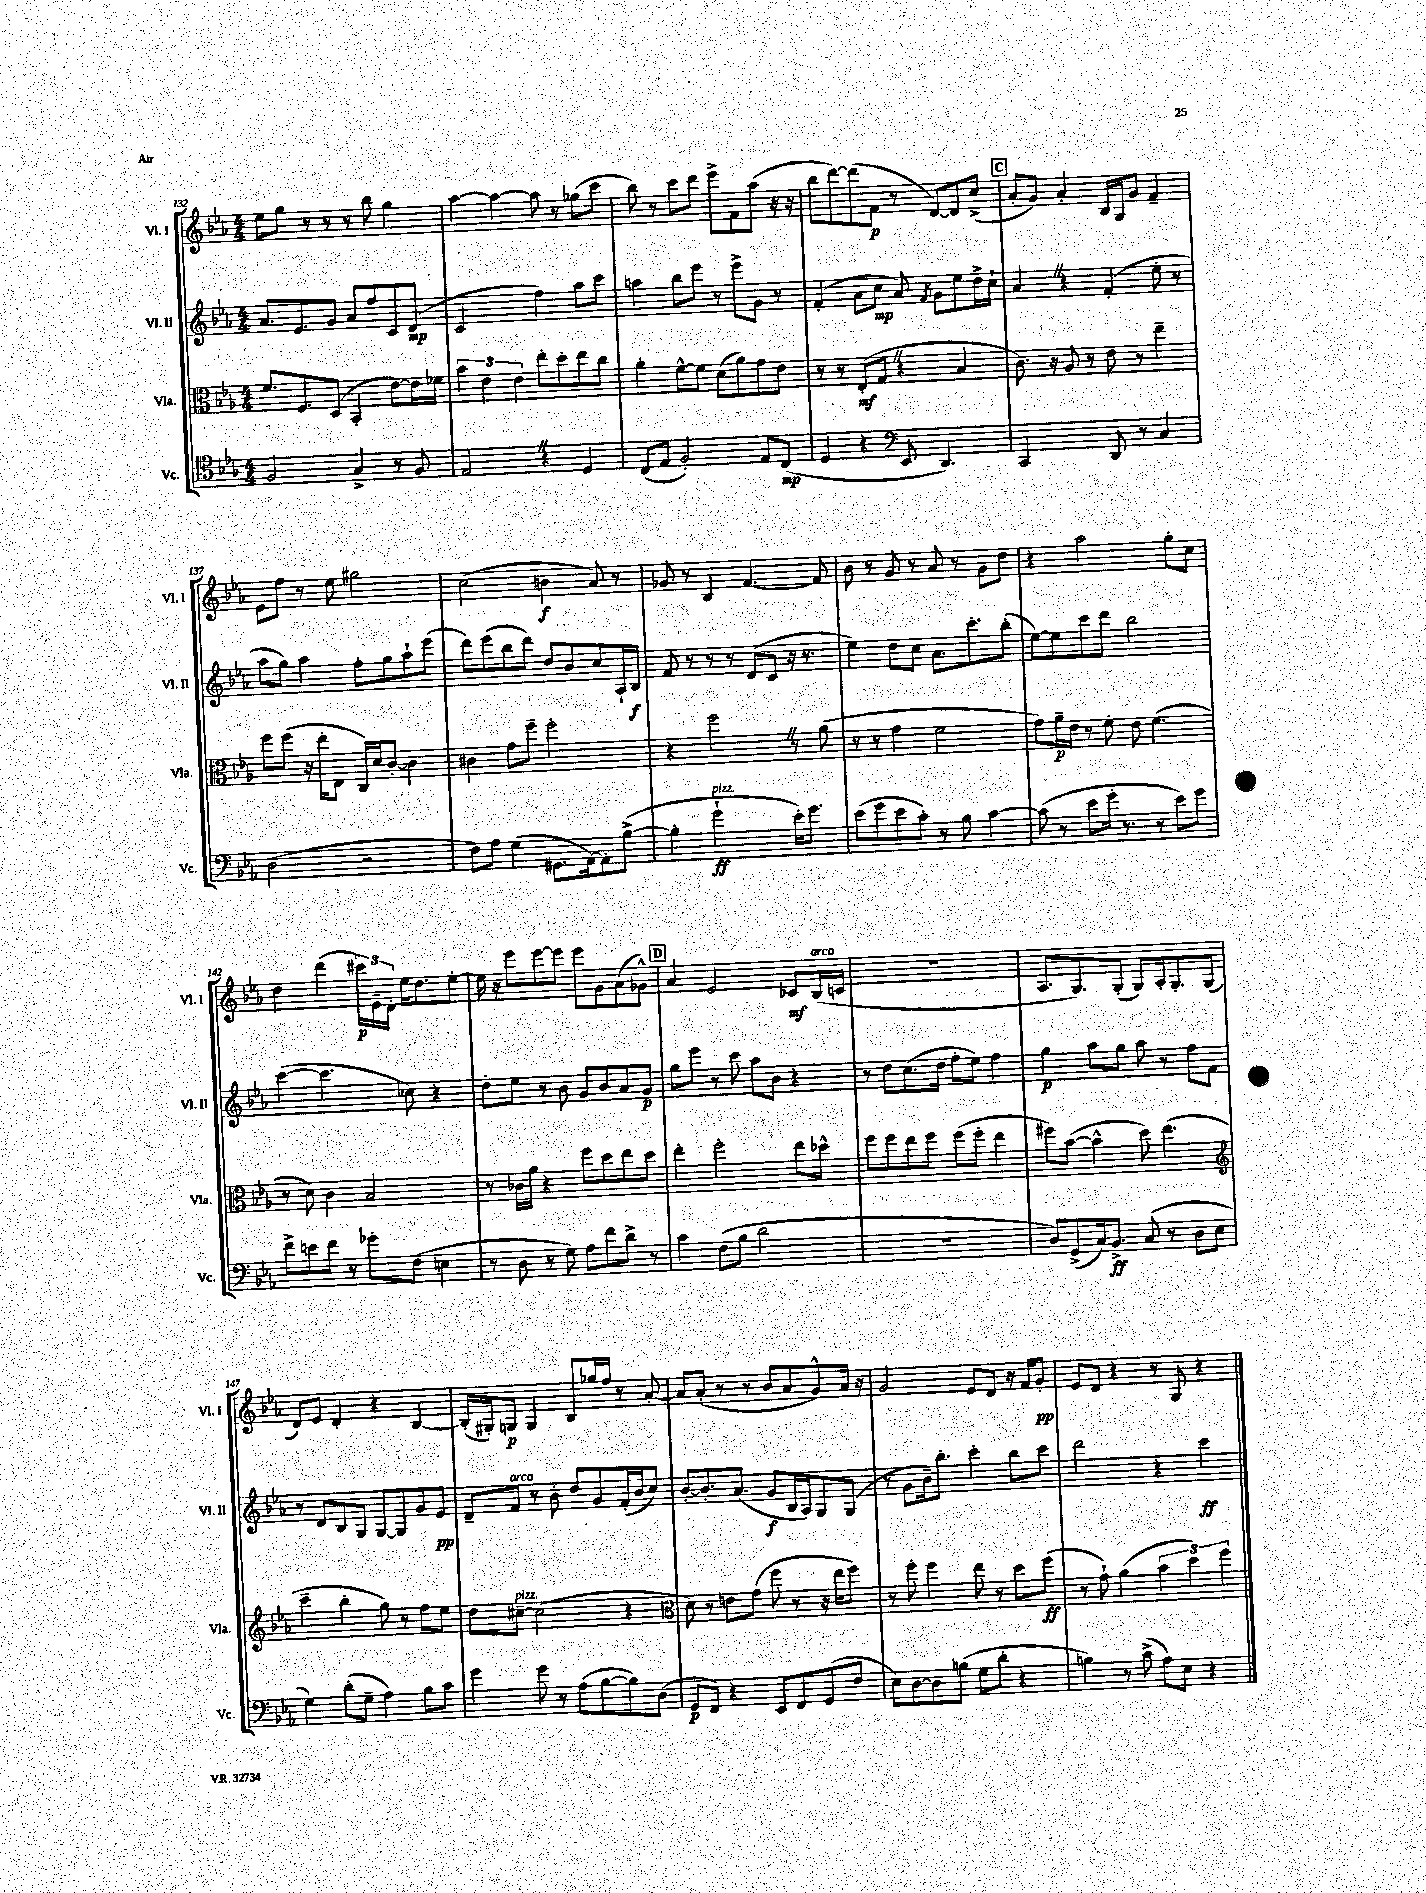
<<
\new StaffGroup <<
\new Staff = "s0" \with { instrumentName = "Vl. I" shortInstrumentName = "Vl. I" } {
    \clef treble \key ees \major \numericTimeSignature \time 4/4
    \autoBeamOff ees''8[ g''8] r8 r8 r8 bes''8 g''4 |
    aes''4~ aes''4~ aes''8 r8 ges''8[( c'''8] |
    bes''8) r8 c'''8[ d'''8] ees'''8[-> f'8 aes''8]( r16 r16 |
    bes''8[ d'''8~) d'''8( f'8]\p r8 d'8[~) d'8 c''8]->( |
    \mark \markup { \box "C" } aes'8[-. g'8]) aes'4-. bes16[ g16 g'8] f'4-- |
    ees'8[ f''8] r8 ees''8 gis''2 |
    c''2( b'4\f aes'8) r8 |
    ges'8 r8 bes4 f'4.~ f'8 |
    bes'8 r8 g'8 r8 aes'8 r8 g'8[ d''8] |
    r4 aes''2 g''8[-. c''8] |
    d''4 d'''4( \tuplet 3/2 { cis'''16[\p) ees'16-- d'16]-. } ees''16[ d''8. ees''8]~-. |
    ees''16 r16 ees'''8[ ees'''8~ ees'''8] ees'''8[ g'8 aes'8( ges'8]-^) |
    \mark \markup { \box "D" } aes'4 ees'2 ces'8[\mf bes16^\markup { \italic "arco" }( c'16] |
    R1 |
    aes8.[ g8.) g8]-.( g8[) aes16-. g8.-. g8]( |
    d'8[) ees'8] d'4-. r4 bes4~ |
    bes16[-.( gis16-.) g8]\p g4 bes8[ ges''16 f''16] r8 aes'8~-. |
    aes'8[ aes'8]-.( r8 r8 bes'8[ aes'8 g'8-^) aes'16] r16 |
    g'2 ees'8[ d'8] r16 f'16[ g'8]-.\pp |
    ees'8[ d'8] r4 r8 g8 r4 \bar "|." |
}
\new Staff = "s1" \with { instrumentName = "Vl. II" shortInstrumentName = "Vl. II" } {
    \clef treble \key ees \major \numericTimeSignature \time 4/4
    \autoBeamOff aes'8.[ ees'8. g'8] aes'8[ f''8 c'8 d'8]\mp( |
    c'2 f''4) aes''8[ c'''8] |
    a''4 bes''8[ ees'''8] r8 ees'''8[-> g'8] r8 |
    f'4-.( aes'8[ c''8]\mp aes'8) \acciaccatura { f'8 } g'8[ ees''8 d''16-> c''16]-! |
    \mark \markup { \box "C" } aes'4 \once \override BreathingSign.text = \markup { \musicglyph "scripts.caesura.straight" } \breathe r4 f'4-.( ees''8-. r8 |
    aes''8[ g''8]) aes''4 f''8[-. g''8 aes''8-! ees'''8]( |
    d'''8[) ees'''8( bes''8 d'''8]) d''8[ bes'8 c''8 aes16-! bes16]\f |
    f'8 r8 r8 r8 d'8[( c'8] r16 r8. |
    ees''4) d''8[ c''8] aes'8.[ c'''8.-. bes''8]-.( |
    ees''8[~) ees''8 c'''8 d'''8] bes''2 |
    c'''4~( c'''4. ces''8) r4 |
    d''8[-. ees''8] r8 bes'8 g'8[ bes'8 aes'8 g'8]\p |
    \mark \markup { \box "D" } g''8[ ees'''8] r8 c'''8 aes''8[ bes'8] r4 |
    r8 d''8[ c''8.( d''16] f''8[-. ees''8]) f''4 |
    g''4\p aes''8[ g''8] aes''8 r8 f''8[ f'8] |
    r8 d'8[ bes8 g8] g8[~ g8 g'8 ees'8]\pp |
    d'8[-- f'8]^\markup { \italic "arco" } r8 bes'8-. d''8[ g'8 f'16-.( bes'16 c''8]) |
    bes'8[~-. bes'8.-. aes'8.]( g'8[\f bes16 aes16) g8 g8]( |
    r8 g'8[ bes'16--) bes''8.]-. c'''4-. bes''8[ c'''8] |
    d'''2 r4 c'''4\ff \bar "|." |
}
\new Staff = "s2" \with { instrumentName = "Vla." shortInstrumentName = "Vla." } {
    \clef alto \key ees \major \numericTimeSignature \time 4/4
    \autoBeamOff f'8.[ f8. d8]( bes,4-. ees'8[~) ees'16 fes'16] |
    \tuplet 3/2 { bes'4 ees'4 ees'4 } ees''8[-. d''8-. ees''8 c''8] |
    aes'4-. f'8[~-^ f'8] d'8[( aes'8) g'8 ees'8] |
    r8 r8 ees8[-.\mf( g8] \once \override BreathingSign.text = \markup { \musicglyph "scripts.caesura.straight" } \breathe r4 bes4 |
    \mark \markup { \box "C" } c'8.) r16 aes8 r8 ees'8 r8 ees''4-- |
    f''8[ f''8]( r16 ees''16[-. ees8] c16[) d'16 c'8]~-. c'4 |
    cis'4 g'8[ f''8]-- f''2-. |
    r4 f''2 \once \override BreathingSign.text = \markup { \musicglyph "scripts.caesura.straight" } \breathe r8 aes'8( |
    r8 r8 g'4 f'2 |
    g'8[) aes'16--\p ees'16] r8 f'8-. ees'8 f'4.( |
    r8 d'8) c'4 bes2 |
    r8 ces'16[ aes'16] r4 f''8[ d''8 ees''8 d''8] |
    \mark \markup { \box "D" } ees''4-. f''2-. ees''8[ des''8]-^ |
    f''8[ f''8 ees''8 f''8] f''8[( f''8]-. ees''4 |
    fis''8[) bes'8]~( bes'4-^ d''8) ees''4.( |
    \clef treble c'''4-- bes''4-. g''8) r8 f''8[ ees''8] |
    d''8[ cis''8]~--^\markup { \italic "pizz." } cis''2( r4 |
    \clef alto d'8) r8 e'8[ g'8]( f''8 r8 r16 ees''16[ f''8]) |
    r8 f''8-. f''4 ees''8 r8 d''8[ f''8]\ff( |
    r8 g'8-!) aes'4( \tuplet 3/2 { bes'4 d''4) f''4 } \bar "|." |
}
\new Staff = "s3" \with { instrumentName = "Vc." shortInstrumentName = "Vc." } {
    \clef tenor \key ees \major \numericTimeSignature \time 4/4
    \autoBeamOff f2 g4-> r8 f8 |
    ees2 \once \override BreathingSign.text = \markup { \musicglyph "scripts.caesura.straight" } \breathe r4 d4 |
    c8[( ees8] f2-.) ees8[ c8]\mp( |
    d4 r4 \clef bass ees,8 d,4.) |
    \mark \markup { \box "C" } c,2 d,8 r8 c4 |
    d2( r2 |
    f8[) aes8] g4( gis,8.[ aes,16~) aes,8-. bes8]~->( |
    bes4-. g'2-!\ff^\markup { \italic "pizz." } ees'16[-.) g'8.] |
    ees'8[( g'8 ees'8 c'8]-.) r8 bes8 c'4~ |
    c'8( r8 ees'8[ g'16]-. r8. r8 ees'8[) g'8] |
    f'8[-> e'8 f'8] r8 ges'8[-. f8]( e4 |
    r8 d8 r8 g8) aes8[ f'8 d'8]-> r8 |
    \mark \markup { \box "D" } c'4 f8[( bes8] d'2 |
    R1 |
    d8[) g,8->( c16) bes,8.]->\ff c8( r8 d8[ ees8] |
    g4) d'8[-.( g8]-- aes4) bes8[ c'8] |
    g'4 g'8 r8 aes8[( bes8~ bes8) d8]( |
    g,8[\p f,8]) r4 ees,8[ f,8 g,8( f8] |
    ees8[) d8~ d8 b8]( g8[ d'8]-. r4 |
    b4) r8 c'8->( aes8[) ees8] r4 \bar "|." |
}
>>
>>
\layout { \context { \Score currentBarNumber = #132 } }
